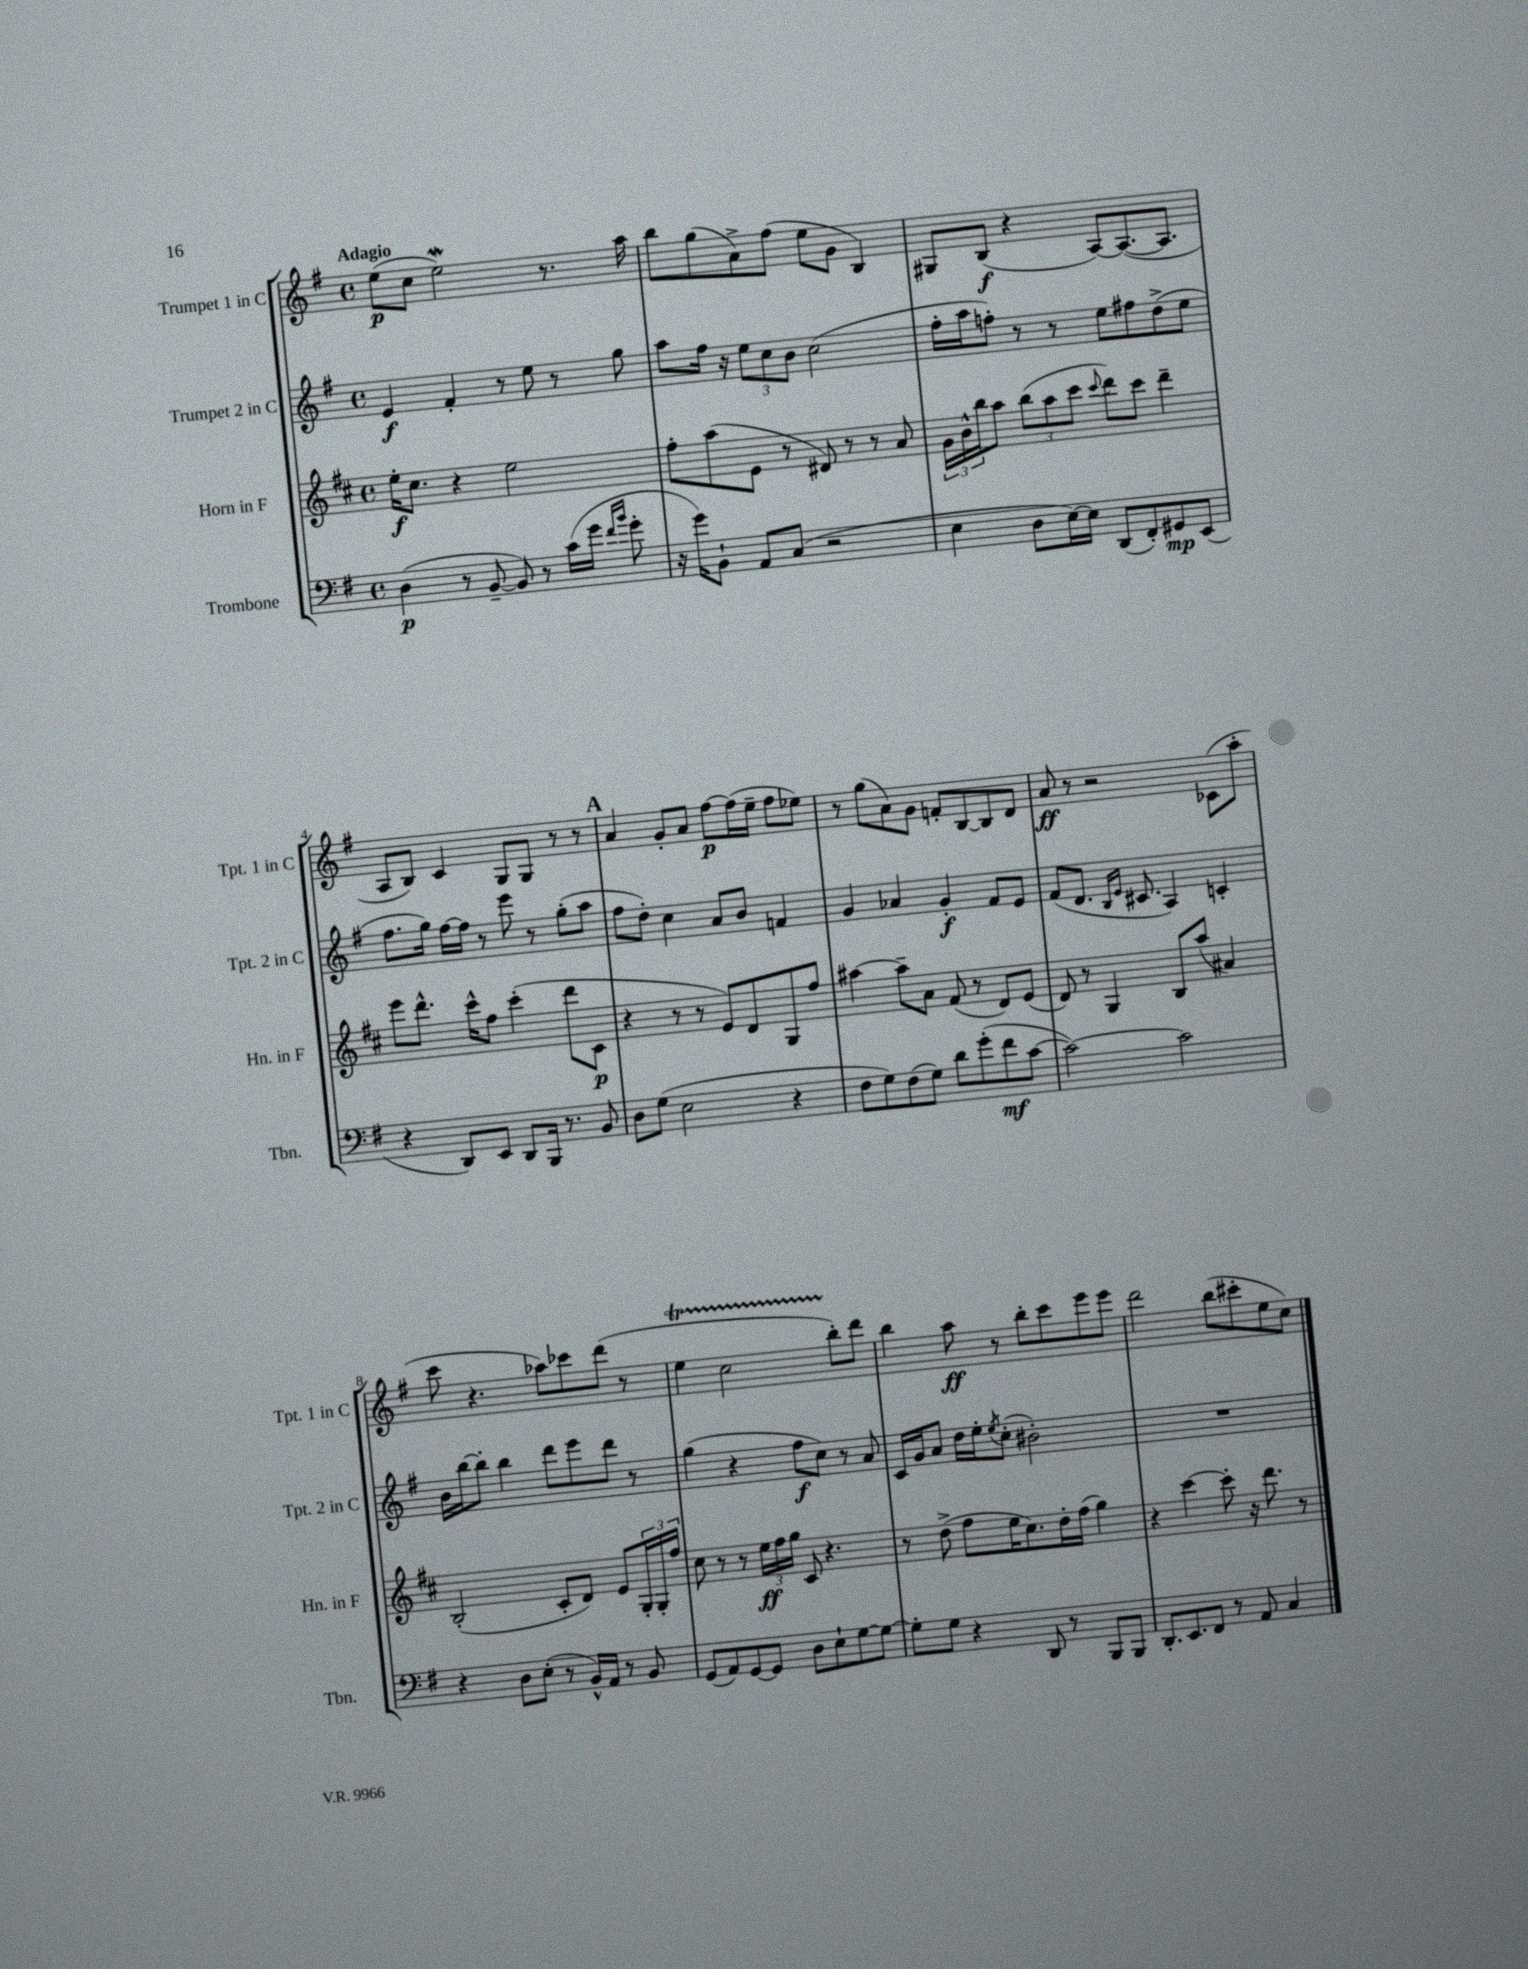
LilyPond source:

<<
\new StaffGroup <<
\new Staff = "s0" \with { instrumentName = "Trumpet 1 in C" shortInstrumentName = "Tpt. 1 in C" } {
    \clef treble \key g \major \defaultTimeSignature \time 4/4 \tempo "Adagio"
    e''8\p( c''8 e''2\mordent) r8. a''16 |
    b''8 g''8( a'8->) fis''8( e''8 g'8 b4) |
    gis8 b8\f( r4 a8~) a8.~( a8. |
    a8 b8) c'4 g8 g8 r8 r8 |
    \mark \markup { \bold "A" } a'4 g'8-. a'8 fis''8~\p fis''16( e''16-- fis''8 ees''8) |
    r8 g''8( a'8) g'8 f'8-. b8~ b8 d'8 |
    a'8\ff r8 r2 ces'8( a''8-. |
    c'''8 r4. aes''8) ces'''8 d'''8( r8 |
    e''4\startTrillSpan c''2 b''8-.\stopTrillSpan) d'''8 |
    b''4 a''8\ff r8 b''8-. c'''8 e'''8 e'''8 |
    d'''2 b''8( cis'''8-. e''8 c''8) \bar "|." |
}
\new Staff = "s1" \with { instrumentName = "Trumpet 2 in C" shortInstrumentName = "Tpt. 2 in C" } {
    \clef treble \key g \major \defaultTimeSignature \time 4/4
    e'4\f fis'4-. r8 e''8 r8 g''8 |
    a''8 fis''16 r16 \tuplet 3/2 { e''8 c''8 b'8 } c''2( |
    fis''16-. a''16 f''8-.) r8 r8 e''8 fis''8 d''8->( e''8 |
    fis''8. g''16) fis''16~ fis''16 r8 e'''8 r8 g''8-.( a''8 |
    \mark \markup { \bold "A" } fis''8 d''8-.) c''4 a'8 b'8 f'4 |
    g'4 aes'4 g'4-.\f fis'8 e'8 |
    fis'8( d'8. \grace { b16 e'16 } cis'8. a4) c'4-. |
    b'16 b''16~ b''8-. b''4 d'''8 e'''8 d'''8 r8 |
    g''4( r4 fis''8\f c''8) r8 a'8 |
    c'16 g'16 a'8 d''16 e''16-. \acciaccatura { e''8 } c''8-.( bis'2-.) |
    R1 \bar "|." |
}
\new Staff = "s2" \with { instrumentName = "Horn in F" shortInstrumentName = "Hn. in F" } {
    \clef treble \key d \major \defaultTimeSignature \time 4/4
    e''16-.\f cis''8. r4 e''2 |
    fis''8-. a''8( e'8 r8 dis'8) r8 r8 a'8 |
    \tuplet 3/2 { g'16 b'16-^ b''16 } a''8 \tuplet 3/2 { b''8( a''8 cis'''8 } \appoggiatura { cis'''8 } d'''8) cis'''8 d'''4-- |
    e'''8 d'''8.-^ cis'''16-^ fis''8 cis'''4-.( d'''8 cis'8\p |
    \mark \markup { \bold "A" } r4 r8 r8 e'8) d'8 g8 fis''8 |
    ais''4~ ais''8-- a'8 fis'8( r8 d'8) e'8( |
    d'8) r8 g4 b8 a''8( ais'4) |
    b2-.( cis'8-. d'8) e'8 \tuplet 3/2 { g16-. g16-. fis''16 } |
    cis''8 r8 r8 \tuplet 3/2 { e''16\ff fis''16 g''16 } cis'8 r4. |
    r8 d''8->( fis''8 e''16 cis''8.) d''16-. fis''16( g''4) |
    r4 cis'''4~ cis'''8-. r16 d'''8. r8 \bar "|." |
}
\new Staff = "s3" \with { instrumentName = "Trombone" shortInstrumentName = "Tbn." } {
    \clef bass \key g \major \defaultTimeSignature \time 4/4
    d4\p( r8 b,8~-- b,8) r8 c'16( g'16 \grace { fis'16 b'16 } g'8-. |
    r16 g'16) b,8-! a,8 c8( r2 |
    e4 d8 e16~) e16 d,8( fis,8-.) gis,8\mp e,8( |
    r4 d,8) e,8 d,8 b,,16 r8. b,8 |
    \mark \markup { \bold "A" } d8 g8( e2 r4 |
    fis8 g8) fis8( g8) d'8 g'8-.( fis'8\mf c'8~ |
    c'2~) c'2 |
    r4 d8 e8-.( r8 b,16-^) a,16 r8 b,8 |
    g,8( a,8) g,8~ g,8 d8 e8-! g8~ g8~ |
    g8-. g8 r4 d,8 r8 b,,8 b,,8 |
    d,8.-. e,8. fis,8 r8 a,8 c4 \bar "|." |
}
>>
>>
